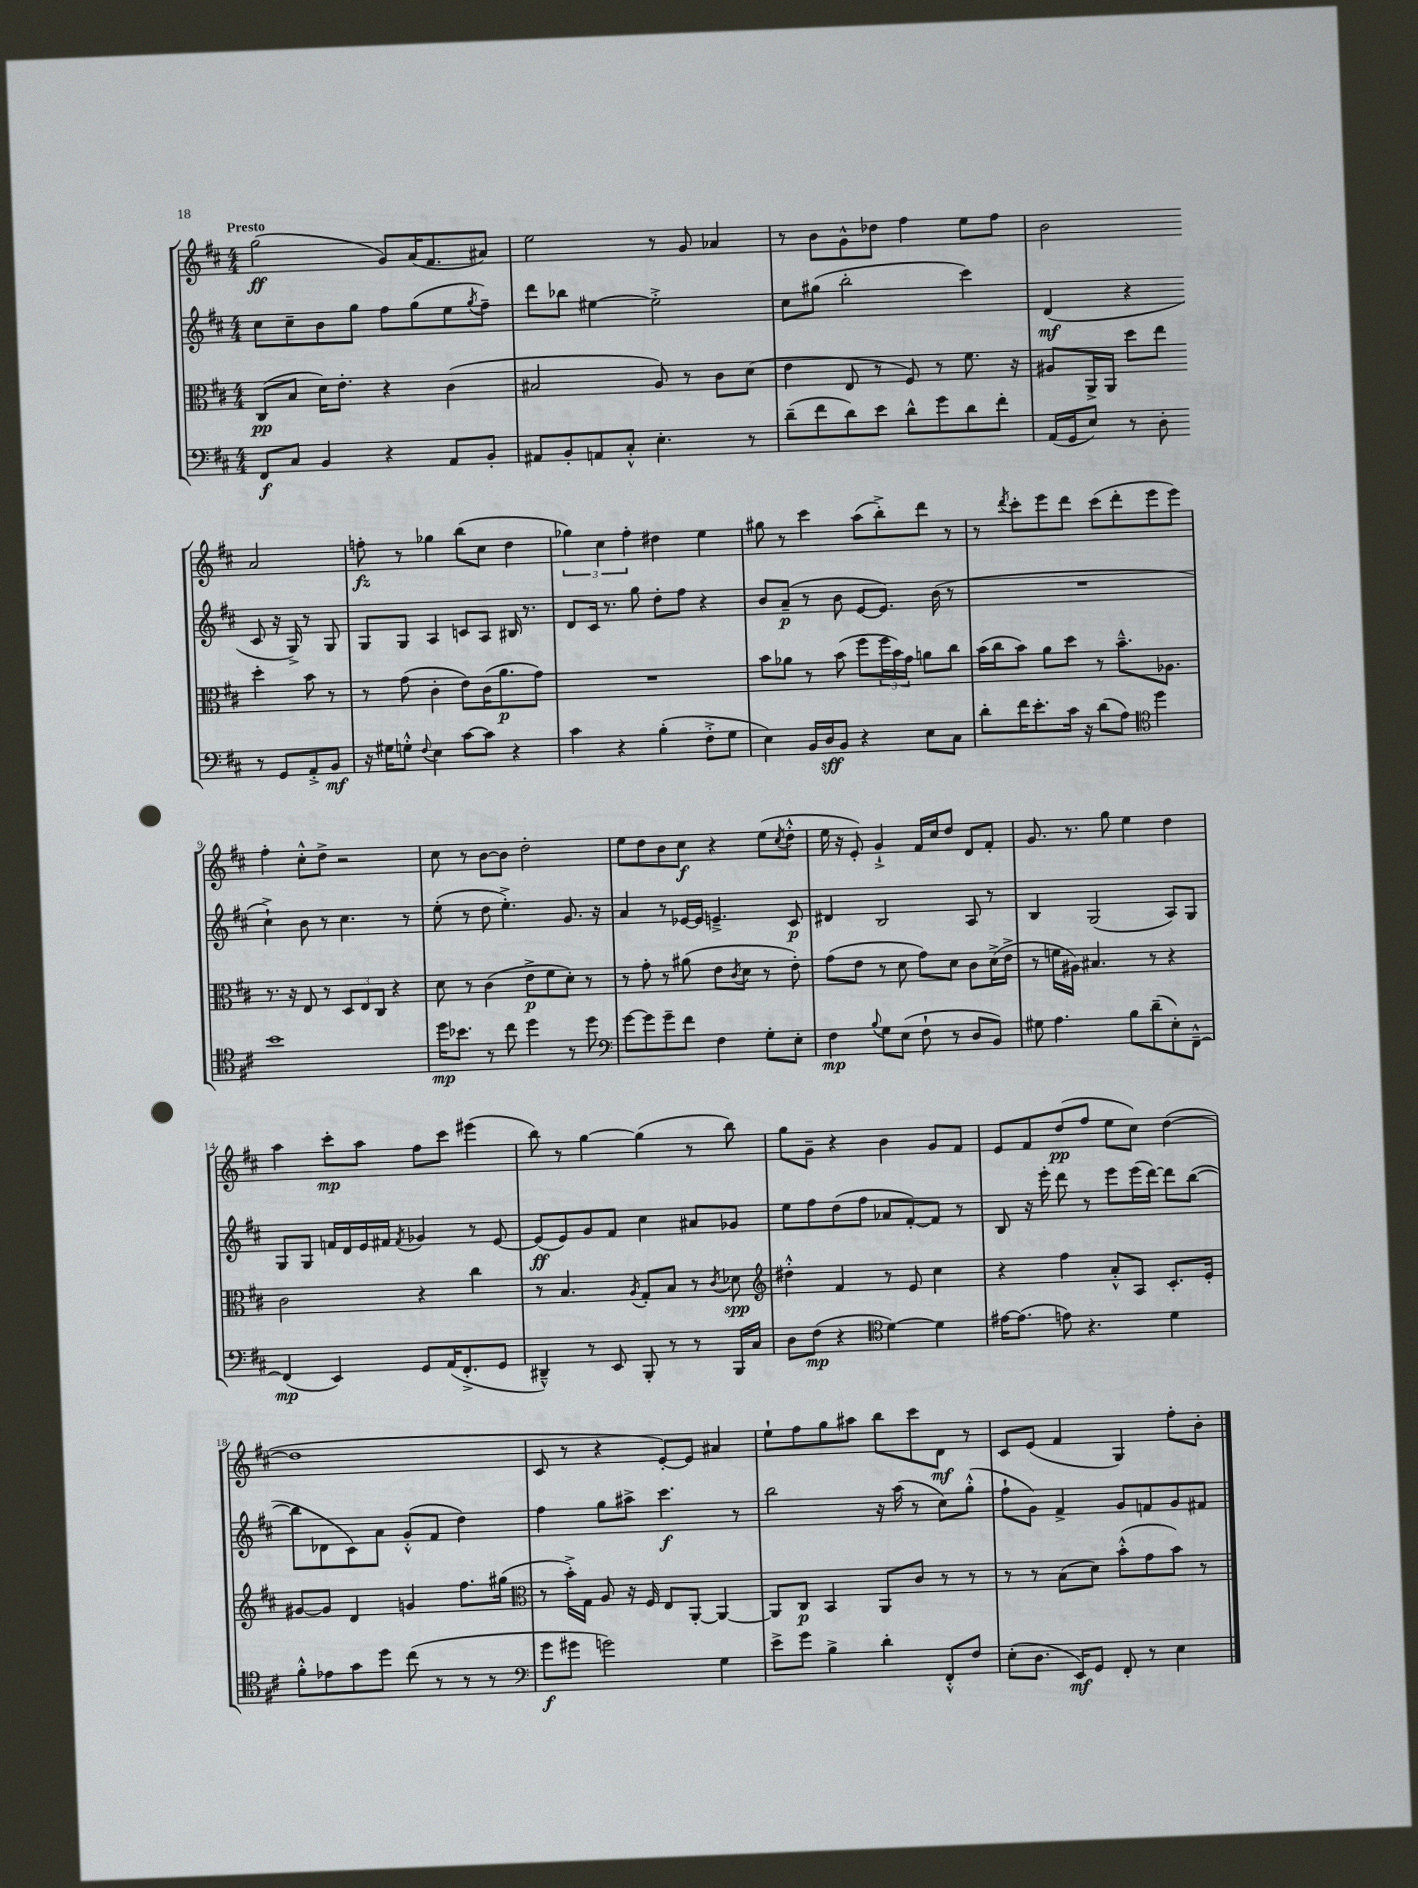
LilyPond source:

<<
\new StaffGroup <<
\new Staff = "s0" {
    \clef treble \key d \major \numericTimeSignature \time 4/4 \tempo "Presto"
    g''2\ff( g'8) a'16( fis'8. ais'8) |
    e''2 r8 g'8 aes'4 |
    r8 b'8 g'8-^ des''8 fis''4 e''8 fis''8 |
    b'2 a'2 |
    f''8-.\fz r8 ges''4 b''8( cis''8 d''4 |
    \tuplet 3/2 { ges''4) cis''4 fis''4-. } dis''4 e''4 |
    gis''8 r8 cis'''4 a''8( b''8-.->) d'''8 r8 |
    r8 \acciaccatura { d'''8 } cis'''8-. e'''8 d'''8 cis'''8( d'''8-. e'''8 e'''8) |
    fis''4-. cis''8-.-^ d''8-> r2 |
    cis''8 r8 b'8~ b'8 d''2-. |
    e''8 d''8 b'8 cis''8\f r4 e''8( \acciaccatura { cis''8 } d''8-.-^ |
    e''16 r16 e'8-.) g'4-!-> fis'16 cis''16 d''8 d'8 fis'8-. |
    g'8. r8. g''8 e''4 d''4 |
    a''4 cis'''8-.\mp a''8 fis''8 cis'''8 eis'''4( |
    b''8) r8 g''4~ g''4( r8 b''8) |
    g''8 g'8-- r4 b'4 g'8 fis'8 |
    e'8 fis'8 d''8\pp( fis''8 e''8 cis''8) d''4~( |
    d''1 |
    cis'8 r8 r4 e'8~-.) e'8 ais'4 |
    e''8-! fis''8 g''8 ais''8 b''8 cis'''8 d'8\mf r8 |
    cis'8 e'8( fis'4 g4) fis''8-. b'8-. \bar "|." |
}
\new Staff = "s1" {
    \clef treble \key d \major \numericTimeSignature \time 4/4
    cis''8 cis''8-- b'8 g''8 fis''8 g''8( e''8 \acciaccatura { g''8 } fis''8--) |
    d'''8 bes''8 eis''4~ eis''2-.-> |
    cis''8 gis''8( b''2-. cis'''4) |
    d'4\mf( r4 cis'8 r16 g16->) r8 g8 |
    g8 g8 a4 c'8 a8 bis16 r8. |
    d'8 cis'16 r8. g''8 d''8-. fis''8 r4 |
    b'8 a'8--\p( r8 b'8 e'8~ e'8.) b'16( r8 |
    R1 |
    cis''4-!->) b'8 r8 cis''4. r8 |
    e''8-.( r8 d''8 e''4.-.->) g'8. r16 |
    a'4 r8 ees'16~ ees'16 e'4.---> cis'8\p |
    dis'4 b2 a8 r8 |
    b4 g2( a8) g8 |
    g8 g8 f'16 d'16 e'16 fis'16 \acciaccatura { fis'8 } ges'4 r8 e'8~ |
    e'8\ff( e'8) g'8 fis'8 cis''4 ais'8 ges'8 |
    e''8 fis''8 d''8( fis''8 aes'8 fis'8~-.) fis'8 r8 |
    b8 r16 e'''16-. d'''8 r8 e'''8 e'''16( d'''16~) d'''8 b''8~( |
    b''8 des'8 cis'8) a'8 g'8-.-^( fis'8 d''4) |
    fis''4 g''8 ais''8-> cis'''4.\f r8 |
    b''2 r16 a''16( r8 cis''8) g''8-.-^( |
    fis''8-! g'8) fis'4-> g'8 f'8 g'8 fis'8 \bar "|." |
}
\new Staff = "s2" {
    \clef alto \key d \major \numericTimeSignature \time 4/4
    cis8\pp( b8 d'16) e'8.-. r4 cis'4( |
    bis2 a8) r8 cis'8 d'8( |
    e'4 e8 r8 fis8) r8 fis'8. r16 |
    ais8 a,16-> a,16 d''8 e''8 d''4-. b'8 r8 |
    r8 g'8( cis'4-. e'8) cis'16( a'8.\p g'8) |
    R1 |
    b'8 aes'8 r8 b'8( fis''8 \tuplet 3/2 { fis''16 b'16) g'16 } a'8 cis''8 |
    b'16( cis''16 b'8) a'8 d''8 r8 b'8.---^ aes8. |
    r8. r16 e8 r8 \tuplet 3/2 { d8 e8 cis8 } r4 |
    d'8 r8 cis'4( e'8->\p fis'8 d'8-.) r8 |
    r8 g'8-. r8 ais'8( e'8 \acciaccatura { cis'8 } d'8 r8 e'8-.) |
    g'8( e'8 r8 d'8 g'8) d'8 cis'8 d'16->( e'16-> |
    r8 f'16 ais16) bis4. r8 r4 |
    cis'2 r4 cis''4 |
    r8 b4. \acciaccatura { a8 } g8-. b8 r8 \acciaccatura { cis'8 } des'8\spp |
    \clef treble dis''4-.-^ fis'4 r8 e'8 cis''4 |
    r4 fis''4 a'8-.-^ a8 cis'8.-. e'16-. |
    gis'8~ gis'8 d'4 g'4 fis''8. gis''16( |
    \clef alto r8 b'16-.->) g16 a8 r16 fis16 e8 a,8~-. a,4~ |
    a,8 cis8\p b,4 a,8 cis'8 r8 r8 |
    r8 r8 b8( d'8) b'8-.-^( g'8 b'8) r8 \bar "|." |
}
\new Staff = "s3" {
    \clef bass \key d \major \numericTimeSignature \time 4/4
    fis,8\f cis8 b,4 r4 a,8 b,8-. |
    ais,8 b,8-. a,8 cis8-.-^ e4.-. r8 |
    d'8--( fis'8 d'8) e'8 d'8-^ g'8 d'8 fis'8-. |
    a,16( g,16 e8) r8 d8-. r8 g,8 a,8-.-> b,8\mf |
    r16 gis16 g8-.-^ \appoggiatura { fis8 } e4 cis'8~ cis'8 r4 |
    cis'4 r4 b4-.( fis8-.-> g8 |
    e4) b,16 d16\sff b,8 r4 e8 cis8 |
    d'8-. fis'16 e'8.-. cis'16 r16 d'8( a8) \clef tenor d''4 |
    b'1 |
    d''16\mp bes'8. r8 cis''8 d''4 r8 d''8 |
    \clef bass g'8~ g'8 g'8-- fis'8 fis4 g8-. e8-. |
    fis4\mp \appoggiatura { b8 } g8 e8( fis8-! r8 d8 b,8) |
    gis8 a4. b8 d'8--( e8-.) fis,8~---^ |
    fis,4\mp( e,4) g,8 a,16( fis,8.-.-> g,8 |
    dis,4---^) r8 e,8 b,,8-. r8 r8 b,,16 cis16 |
    d8 fis8\mp( r4 \clef tenor d'4~) d'4 |
    eis'16~ eis'8.( e'8) r4. d'4 |
    fis'8-.-^ ees'8 g'8 d''8 cis''8( r8 r8 r8 |
    \clef bass g'8\f gis'8 g'2) g4 |
    e'8-> g'8 b4-> d'4-. fis,8-.-^ fis8 |
    e8-.( d8. e,16\mf) g,8 fis,8-. r8 e4 \bar "|." |
}
>>
>>
